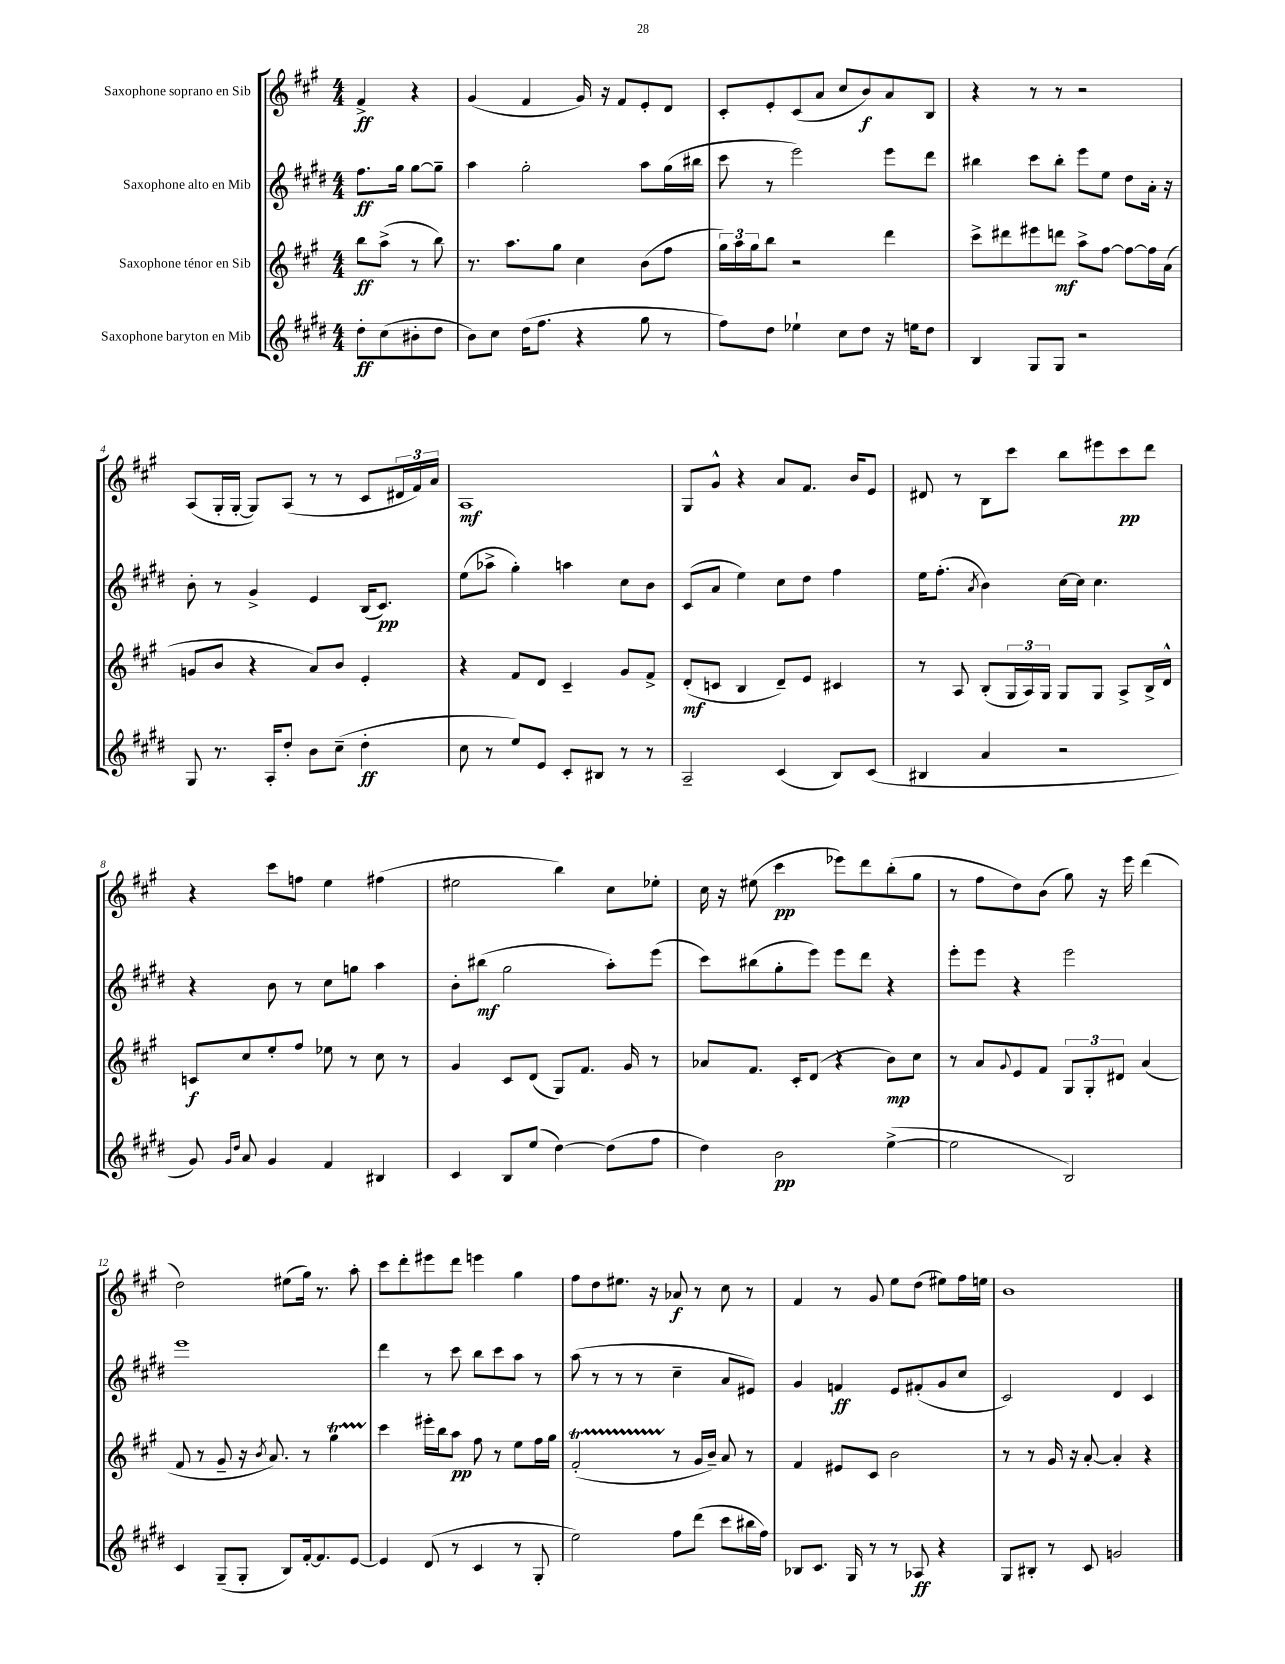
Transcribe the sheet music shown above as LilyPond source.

<<
\new StaffGroup <<
\new Staff = "s0" \with { instrumentName = "Saxophone soprano en Sib" } {
    \clef treble \key a \major \numericTimeSignature \time 4/4 \partial 2
    fis'4->\ff r4 |
    gis'4( fis'4 gis'16) r16 fis'8 e'8-. d'8 |
    cis'8-. e'8-. cis'8( a'8 cis''8 b'8\f) a'8 b8 |
    r4 r8 r8 r2 |
    a8( gis16-. gis16~-. gis8) a8( r8 r8 cis'8 \tuplet 3/2 { dis'16 fis'16) a'16 } |
    a1\mf |
    gis8 gis'8-^ r4 a'8 fis'8. b'16 e'8 |
    dis'8 r8 b8 cis'''8 b''8 eis'''8 cis'''8\pp d'''8 |
    r4 cis'''8 f''8 e''4 fis''4( |
    eis''2 b''4) cis''8 ees''8-. |
    cis''16 r16 eis''8( cis'''4\pp ees'''8) d'''8 b''8-.( gis''8 |
    r8 fis''8 d''8) b'8( gis''8) r16 e'''16 d'''4( |
    d''2) eis''8( gis''16) r8. a''8-. |
    cis'''8 d'''8-. eis'''8 d'''8 e'''4 gis''4 |
    fis''8 d''8 eis''8. r16 aes'8\f r8 cis''8 r8 |
    fis'4 r8 gis'8 e''8 d''8( eis''8) fis''16 e''16 |
    b'1 \bar "|." |
}
\new Staff = "s1" \with { instrumentName = "Saxophone alto en Mib" } {
    \clef treble \key e \major \numericTimeSignature \time 4/4 \partial 2
    fis''8.\ff gis''16 gis''8~ gis''8-- |
    a''4 gis''2-. a''8 gis''16( bis''16 |
    cis'''8 r8 e'''2) e'''8 dis'''8 |
    bis''4 cis'''8 bis''8-. e'''8 e''8 dis''8 a'16-. r16 |
    b'8-. r8 gis'4-> e'4 b16( cis'8.\pp) |
    e''8( aes''8-> gis''4-.) a''4 cis''8 b'8 |
    cis'8( a'8 e''4) cis''8 dis''8 fis''4 |
    e''16 fis''8.-.( \acciaccatura { a'8 } b'4) cis''16~ cis''16 cis''4. |
    r4 b'8 r8 cis''8 g''8 a''4 |
    b'8-. bis''8\mf( gis''2 a''8-.) e'''8( |
    cis'''8) bis''8( gis''8-. e'''8) e'''8 dis'''8 r4 |
    e'''8-. e'''8 r4 e'''2 |
    e'''1 |
    dis'''4 r8 cis'''8 b''8 cis'''8 a''8 r8 |
    a''8( r8 r8 r8 cis''4-- a'8 eis'8) |
    gis'4 f'4\ff e'8 fis'8-.( gis'8 cis''8 |
    cis'2) dis'4 cis'4 \bar "|." |
}
\new Staff = "s2" \with { instrumentName = "Saxophone ténor en Sib" } {
    \clef treble \key a \major \numericTimeSignature \time 4/4 \partial 2
    b''8\ff a''8->( r8 b''8) |
    r8. a''8. gis''8 cis''4 b'8( fis''8 |
    \tuplet 3/2 { gis''16) a''16 gis''16 } b''8 r2 d'''4 |
    cis'''8-> dis'''8 eis'''8 d'''8\mf a''8-> fis''8~ fis''8~ fis''16 a'16( |
    g'8 b'8 r4 a'8) b'8 e'4-. |
    r4 fis'8 d'8 cis'4-- gis'8 fis'8-> |
    d'8-.\mf( c'8 b4 d'8--) e'8 cis'4 |
    r8 a8 b8-.( \tuplet 3/2 { gis16 a16) gis16 } gis8 gis8 a8-> b16-> d'16-^ |
    c'8\f cis''8 e''8-. fis''8 ees''8 r8 cis''8 r8 |
    gis'4 cis'8 d'8( gis8) fis'8. gis'16 r8 |
    aes'8 fis'8. cis'16-. d'8( r4 b'8\mp) cis''8 |
    r8 a'8 \appoggiatura { gis'8 } e'8 fis'8 \tuplet 3/2 { gis8 gis8-. dis'8 } a'4( |
    fis'8 r8 gis'8-- r16 \acciaccatura { b'8 } a'8.) r8 gis''4\startTrillSpan |
    cis'''4\stopTrillSpan eis'''16-. b''16 a''8\pp fis''8 r8 e''8 fis''16 gis''16 |
    fis'2-.\startTrillSpan( r8\stopTrillSpan gis'16 b'16--) a'8 r8 |
    fis'4 eis'8 cis'8 b'2 |
    r8 r8 gis'16 r16 a'8~-. a'4-. r4 \bar "|." |
}
\new Staff = "s3" \with { instrumentName = "Saxophone baryton en Mib" } {
    \clef treble \key e \major \numericTimeSignature \time 4/4 \partial 2
    dis''8-.\ff cis''8( bis'8-. dis''8 |
    b'8) cis''8 dis''16( fis''8. r4 gis''8 r8 |
    fis''8) dis''8 ees''4-! cis''8 dis''8 r16 e''16 dis''8 |
    b4 gis8 gis8 r2 |
    gis8 r8. a16-. dis''8-. b'8 cis''8--( dis''4-.\ff |
    cis''8 r8 e''8) e'8 cis'8-. bis8 r8 r8 |
    a2-- cis'4( b8) cis'8( |
    bis4 a'4 r2 |
    gis'8) \grace { gis'16 dis''16 } a'8 gis'4 fis'4 bis4 |
    cis'4 b8 e''8( dis''4~) dis''8( fis''8 |
    dis''4) b'2\pp e''4~->( |
    e''2 b2) |
    cis'4 gis8--( gis8-. b8) fis'16~-. fis'8. e'8~ |
    e'4 dis'8( r8 cis'4 r8 gis8-. |
    e''2) fis''8 dis'''8( cis'''8 bis''16 fis''16) |
    bes8 cis'8. gis16 r8 r8 aes8\ff r4 |
    gis8 bis8-. r8 cis'8 g'2 \bar "|." |
}
>>
>>
